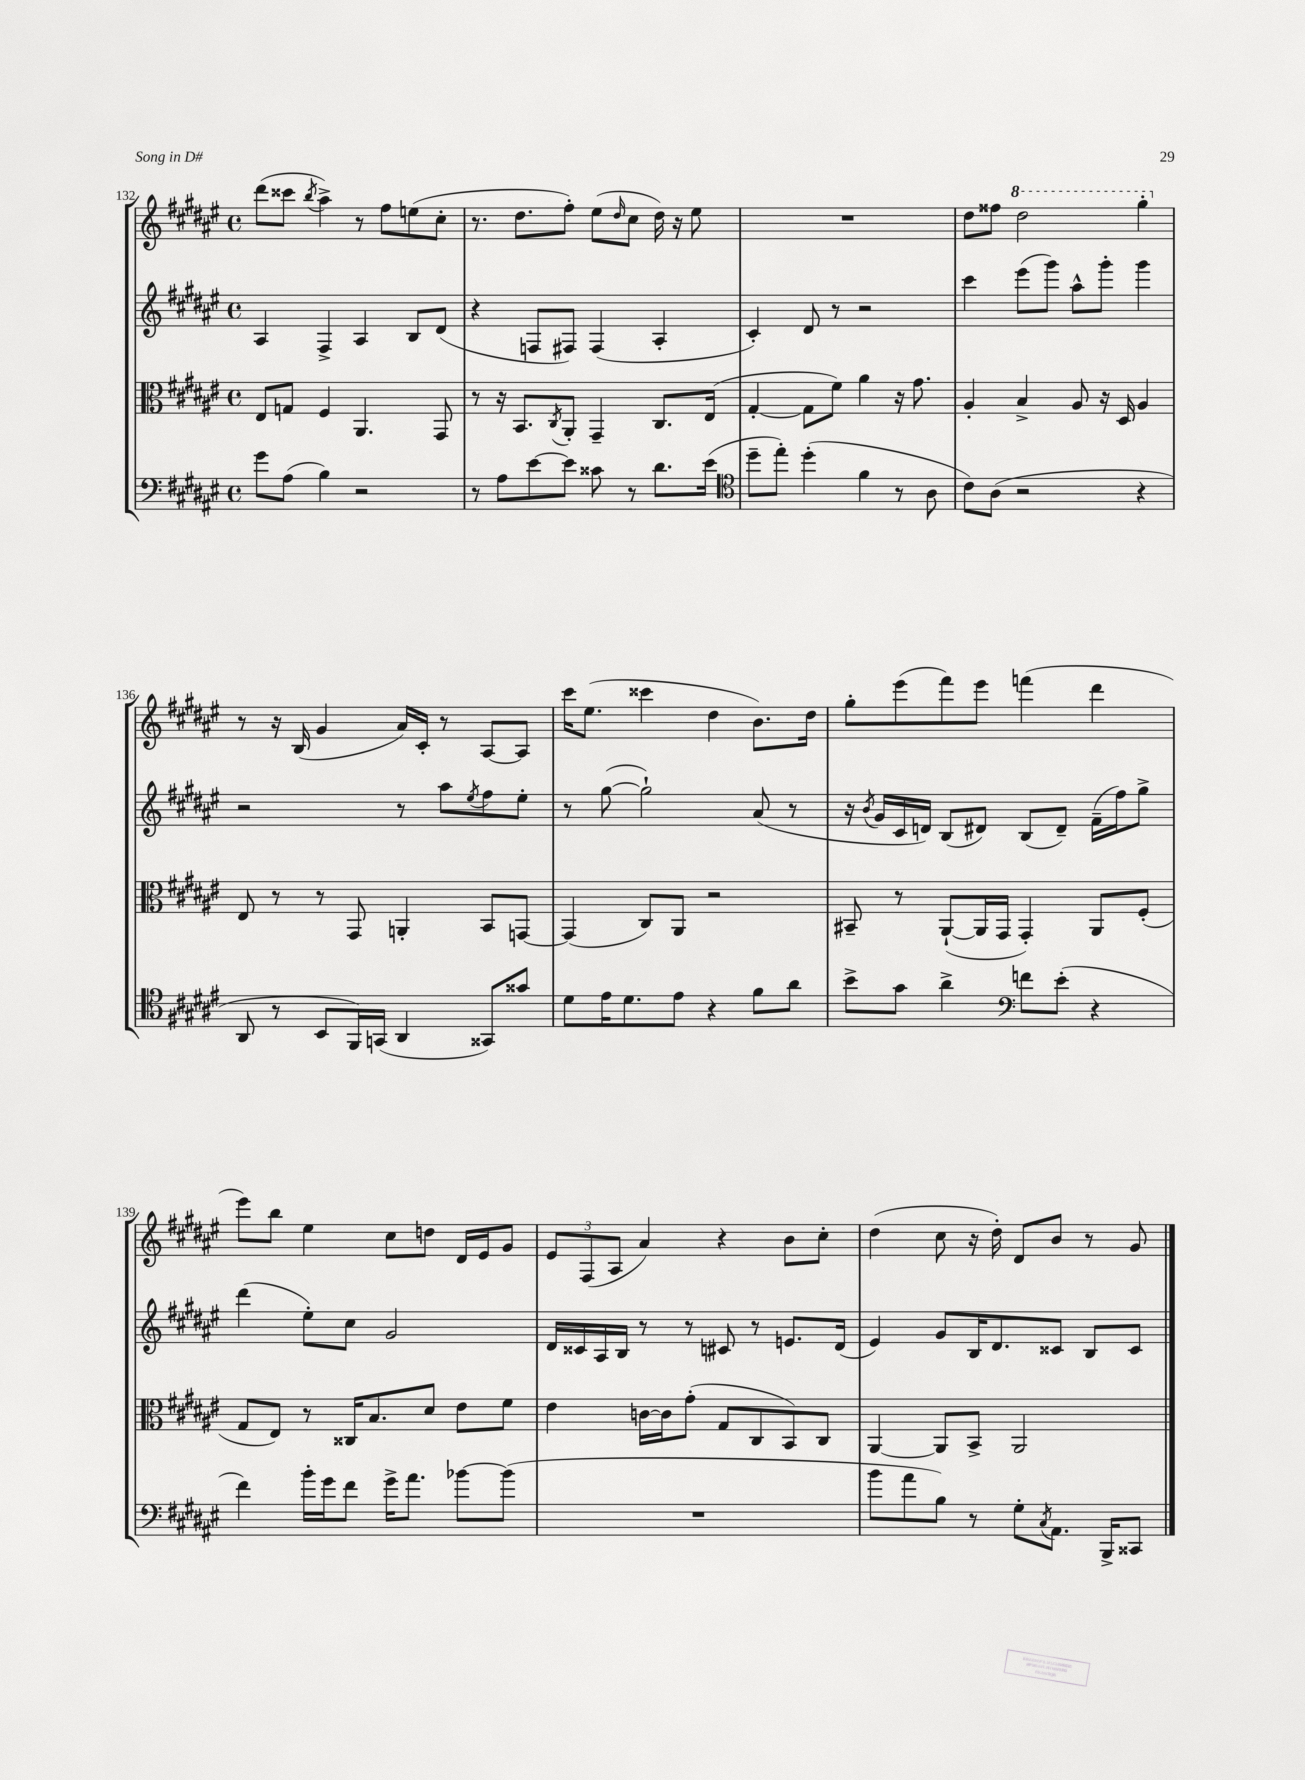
<<
\new StaffGroup <<
\new Staff = "s0" {
    \clef treble \key fis \major \defaultTimeSignature \time 4/4
    dis'''8( cisis'''8 \acciaccatura { b''8 } ais''4->) r8 fis''8 e''8( cis''8-. |
    r8. dis''8. fis''8-.) eis''8( \grace { dis''16 } cis''8 dis''16) r16 eis''8 |
    R1 |
    dis''8 fisis''8 \ottava #1 dis'''2 gis'''4-. \ottava #0 |
    r8 r16 b16( gis'4 ais'16) cis'16-. r8 ais8~ ais8 |
    cis'''16 eis''8.( cisis'''4 dis''4 b'8.) dis''16 |
    gis''8-. eis'''8( fis'''8) eis'''8 f'''4( dis'''4 |
    eis'''8) b''8 eis''4 cis''8 d''8 dis'16 eis'16 gis'8 |
    \tuplet 3/2 { eis'8 fis8( ais8 } ais'4) r4 b'8 cis''8-. |
    dis''4( cis''8 r16 dis''16-.) dis'8 b'8 r8 gis'8 \bar "|." |
}
\new Staff = "s1" {
    \clef treble \key fis \major \defaultTimeSignature \time 4/4
    ais4 fis4-> ais4 b8 dis'8( |
    r4 f8 fis8) fis4( ais4-. |
    cis'4-.) dis'8 r8 r2 |
    cis'''4 eis'''8( gis'''8) ais''8-^ gis'''8-. gis'''4 |
    r2 r8 ais''8 \acciaccatura { eis''8 } fis''8 eis''8-. |
    r8 gis''8~( gis''2-!) ais'8( r8 |
    r16 \acciaccatura { b'8 } gis'16 cis'16 d'16) b8( dis'8) b8( dis'8--) fis'16--( fis''16) gis''8-> |
    dis'''4( eis''8-.) cis''8 gis'2 |
    dis'16 cisis'16 ais16 b16 r8 r8 cis'8 r8 e'8. dis'16( |
    eis'4) gis'8 b16 dis'8. cisis'8 b8 cisis'8 \bar "|." |
}
\new Staff = "s2" {
    \clef alto \key fis \major \defaultTimeSignature \time 4/4
    eis8 g8 fis4 ais,4. gis,8 |
    r8 r16 b,8. \acciaccatura { cis8 } ais,8-. gis,4-- cis8. eis16( |
    gis4~-. gis8 fis'8) ais'4 r16 gis'8. |
    ais4-. b4-> ais8 r16 dis16 ais4 |
    eis8 r8 r8 gis,8 a,4-. b,8 g,8~ |
    g,4( cis8) ais,8 r2 |
    bis,8-- r8 ais,8~-!( ais,16 gis,16 gis,4-.) ais,8 fis8-.( |
    gis8 eis8) r8 cisis16 b8. dis'8 eis'8 fis'8 |
    eis'4 c'16~ c'16 gis'8-.( gis8 cis8 b,8) cis8 |
    ais,4~ ais,8 b,8-> ais,2 \bar "|." |
}
\new Staff = "s3" {
    \clef bass \key fis \major \defaultTimeSignature \time 4/4
    gis'8 ais8( b4) r2 |
    r8 ais8 eis'8~ eis'8 cisis'8 r8 dis'8. eis'16( |
    \clef tenor dis''8-- eis''8-.) dis''4-.( fis'4 r8 ais8 |
    cis'8) ais8( r2 r4 |
    ais,8 r8 b,8 fis,16) g,16( ais,4 gisis,8) gisis'8 |
    dis'8 eis'16 dis'8. eis'8 r4 fis'8 ais'8 |
    b'8-> gis'8 ais'4-> \clef bass f'8 eis'8-.( r4 |
    fis'4) b'16-. gis'16 fis'8 gis'16-> ais'8. bes'8~ bes'8( |
    R1 |
    b'8 ais'8 b8) r8 gis8-. \acciaccatura { cis8 } ais,8. b,,16-> cisis,8 \bar "|." |
}
>>
>>
\layout { \context { \Score currentBarNumber = #132 } }
